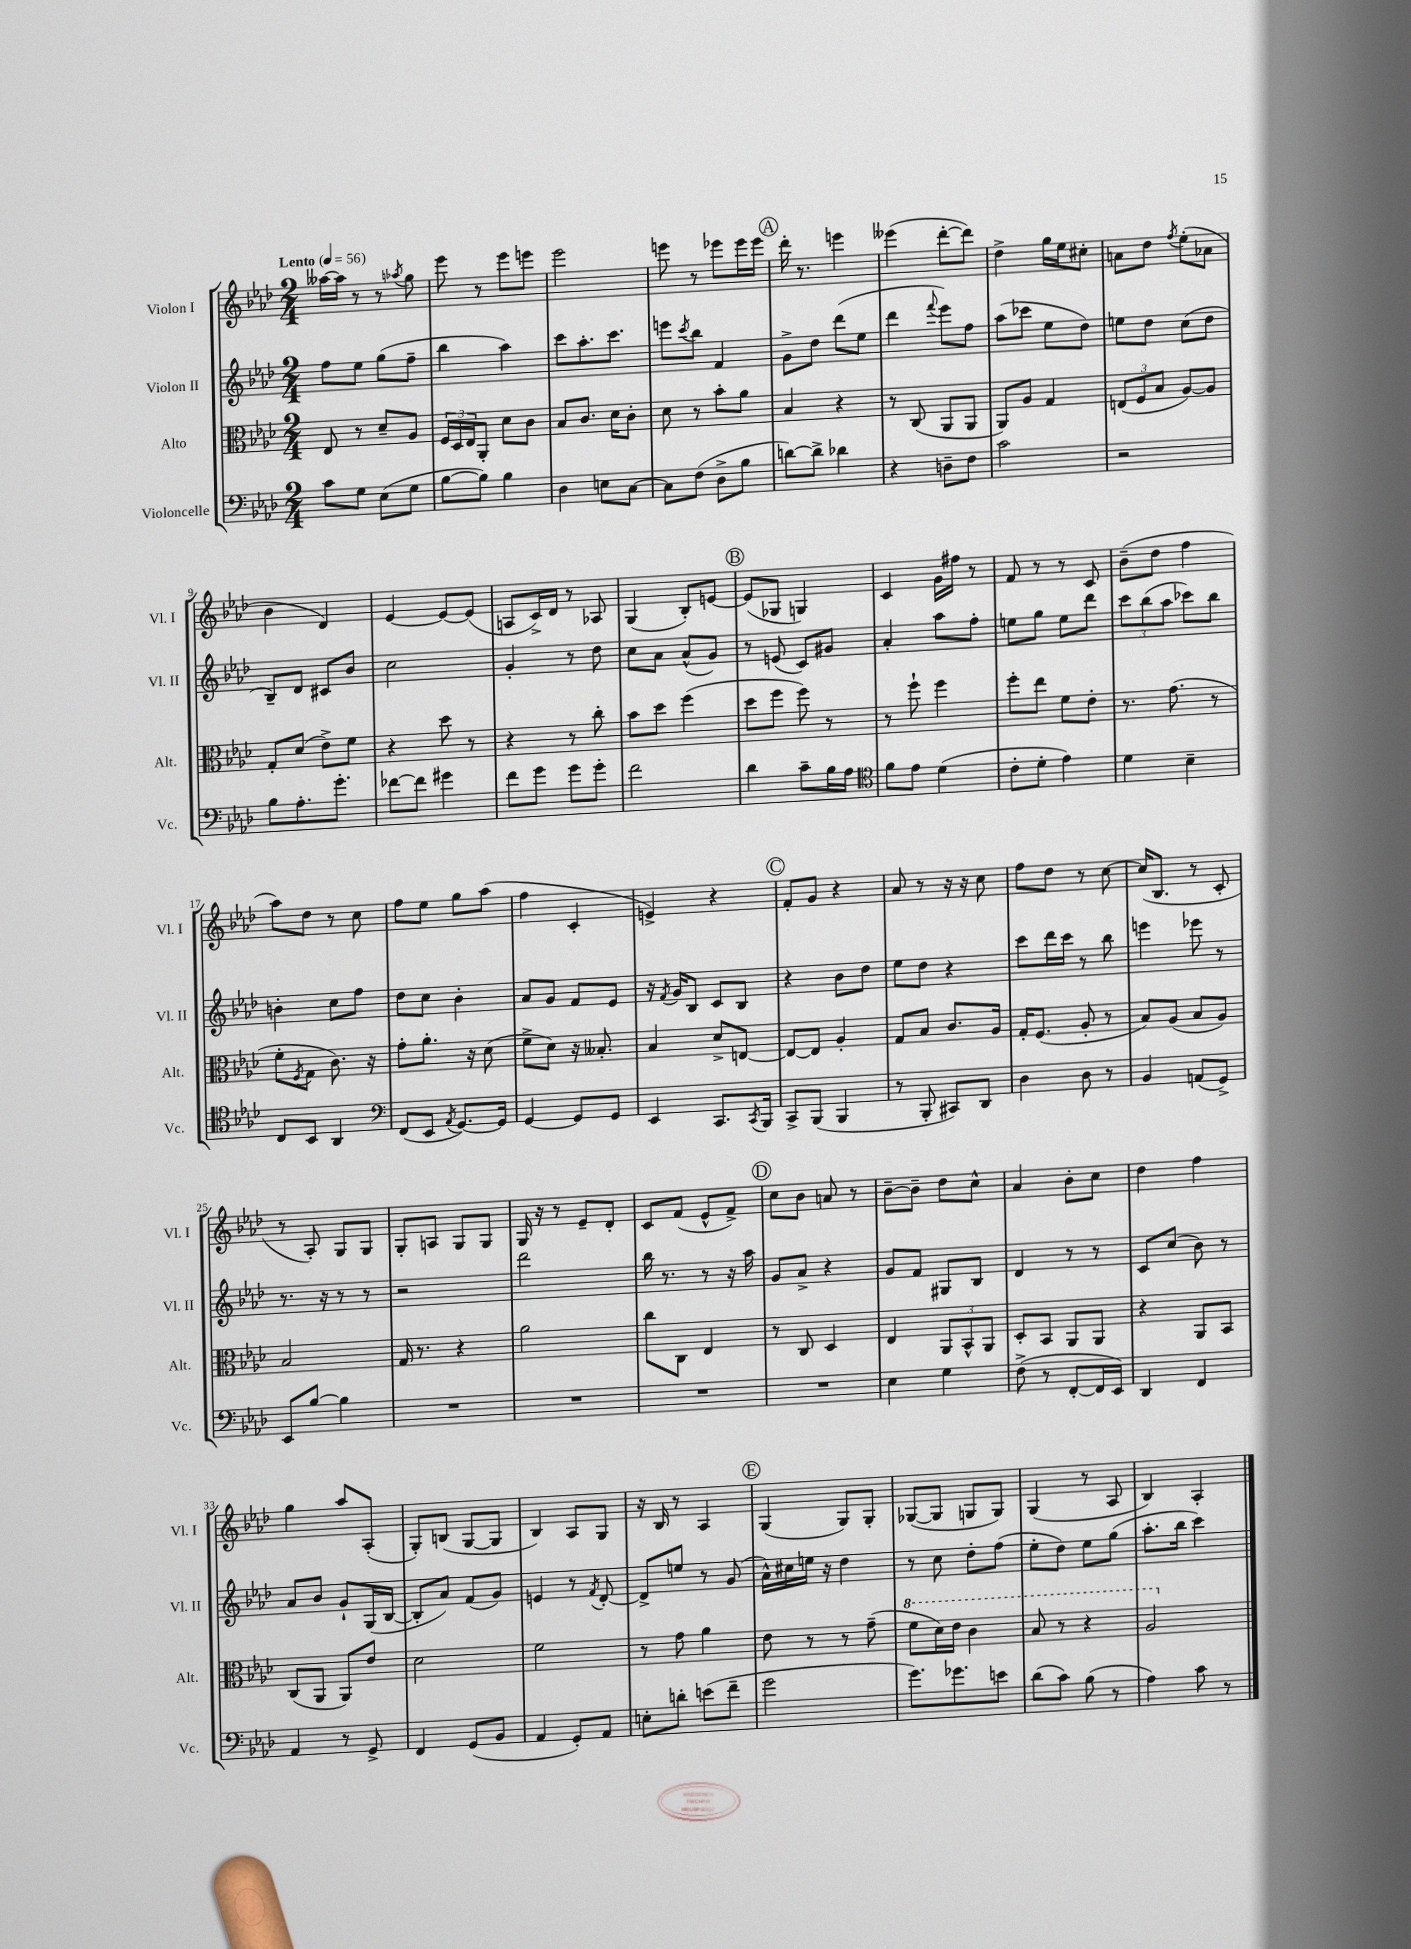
<<
\new StaffGroup <<
\new Staff = "s0" \with { instrumentName = "Violon I" shortInstrumentName = "Vl. I" } {
    \clef treble \key aes \major \numericTimeSignature \time 2/4 \tempo "Lento" 4 = 56
    aeses''16~ aeses''16 r8 r8 \acciaccatura { aes''8 } g''8 |
    ees'''8 r8 ees'''8 e'''8 |
    ees'''2 |
    e'''8 r8 ees'''8 ees'''16 ees'''16 |
    \mark \markup { \circle "A" } des'''16-. r8. e'''4 |
    eeses'''4( des'''8~-. des'''8) |
    des''4-> g''16 ees''16 cis''8-. |
    a'8 des''8 \acciaccatura { f''8 } ees''8-.( aes'8 |
    bes'4 des'4) |
    ees'4~ ees'8~ ees'8( |
    a8 c'16->) des'16 r8 aes8 |
    g4( bes8-.) e'8~ |
    \mark \markup { \circle "B" } e'8( ges8 g4) |
    c'4 g'16 fis''16 r8 |
    f'8 r8 r8 c'8 |
    bes'8--( des''8 f''4 |
    aes''8) des''8 r8 c''8 |
    f''8 ees''8 g''8 aes''8( |
    f''4 c'4-. |
    e'4->) r4 |
    \mark \markup { \circle "C" } f'8-. g'8 r4 |
    aes'8 r8 r16 r16 c''8 |
    f''8 des''8 r8 c''8~ |
    c''16( bes8. r8 c'8-. |
    r8 aes8-.) g8 g8 |
    g8-. a8 g8 g8 |
    g16 r16 r8 ees'8-- des'8-. |
    c'8 f'8( ees'8-^ f'8->) |
    \mark \markup { \circle "D" } c''8 bes'8 a'8 r8 |
    bes'8~-- bes'8-- des''8 c''8-^ |
    aes'4 bes'8-. c''8 |
    des''4 f''4 |
    g''4 aes''8 aes8-.( |
    g8-.) b8( g8~ g8 |
    bes4) aes8 g8 |
    r16 bes16 r8 aes4 |
    \mark \markup { \circle "E" } g4( g8) g8-. |
    ges8~( ges8 g8 g8) |
    g4( r8 aes8 |
    bes4) aes4-. \bar "|." |
}
\new Staff = "s1" \with { instrumentName = "Violon II" shortInstrumentName = "Vl. II" } {
    \clef treble \key aes \major \numericTimeSignature \time 2/4
    f''8 ees''8 g''8( f''8-- |
    bes''4 aes''4) |
    c'''8 aes''8.-. c'''8. |
    e'''8 \acciaccatura { c'''8 } bes''8 f'4 |
    \mark \markup { \circle "A" } g'8-> des''8 des'''8( ees''8 |
    des'''4 \appoggiatura { f'''8 } ees'''8) f''8 |
    aes''8( ces'''8 ees''8 des''8) |
    e''8 des''8 c''8( des''8 |
    bes8--) des'8 cis'8 bes'8 |
    c''2 |
    g'4-. r8 des''8 |
    c''8 aes'8 aes'8-^( g'8) |
    \mark \markup { \circle "B" } r8 e'8( c'8) gis'8 |
    aes'4-. aes''8 f''8-. |
    e''8 g''8 e''8 des'''8 |
    \tuplet 3/2 { c'''8 bes''8( aes''8 } ces'''8) bes''8 |
    b'4-. c''8 f''8 |
    des''8 c''8 bes'4-. |
    aes'8 g'8 f'8 ees'8 |
    r16 \acciaccatura { f'8 } g'16 bes8 c'8 bes8 |
    \mark \markup { \circle "C" } r4 bes'8 des''8 |
    ees''8 des''8 r4 |
    c'''8 des'''16 c'''16 r8 bes''8 |
    e'''4 ees'''8 r8 |
    r8. r16 r8 r8 |
    r2 |
    des'''2 |
    bes''16 r8. r8 r16 aes''16 |
    \mark \markup { \circle "D" } g'8 aes'8-> r4 |
    g'8 f'8 gis8 bes8 |
    des'4 r8 r8 |
    c'8 c''8( bes'8) r8 |
    aes'8 bes'8 g'8-! g16( bes16~ |
    bes8-. aes'8) f'8( g'8) |
    e'4 r8 \acciaccatura { f'8 } des'8~-. |
    des'8-> e''8 r8 g'8( |
    \mark \markup { \circle "E" } aes'16-^) cis''16 e''16 r16 des''4 |
    r8 c''8 des''8-. f''8( |
    ees''8-. des''8) ees''8 g''8( |
    aes''8.-. bes''16 c'''4) \bar "|." |
}
\new Staff = "s2" \with { instrumentName = "Alto" shortInstrumentName = "Alt." } {
    \clef alto \key aes \major \numericTimeSignature \time 2/4
    ees8 r8 des'8-- aes8 |
    \tuplet 3/2 { f16 des16 ees16 } aes,8-. des'8 c'8 |
    bes8 c'8. des'16 c'8-. |
    des'8 r8 bes'8-. aes'8 |
    \mark \markup { \circle "A" } bes4 r4 |
    r8 c8( aes,8 aes,8 |
    aes,8) aes8 g4 |
    \tuplet 3/2 { e8( f8 bes8 } aes8~) aes8 |
    g8-. des'8( ees'8->) f'8 |
    r4 des''8 r8 |
    r4 r8 c''8-. |
    bes'8 des''8 f''4( |
    \mark \markup { \circle "B" } des''8 f''8 f''8) r8 |
    r8 f''8-! f''4 |
    f''8-. ees''8 f'8 ees'8-. |
    r8. g'8.( r8 |
    f'8-. \acciaccatura { f8 } g8 c'8.) r16 |
    g'8-. aes'8.-. r16 des'8( |
    f'8-> des'8) r16 beses8.-. |
    bes4 des'8-> e8~ |
    \mark \markup { \circle "C" } e8~ e8 aes4-. |
    g8 bes8 c'8. aes16 |
    g16-. f8.( aes8-. r8 |
    bes8) aes8( bes8 aes8) |
    bes2 |
    g16 r8. r4 |
    aes'2 |
    c''8 c8 ees4 |
    \mark \markup { \circle "D" } r8 c8 des4 |
    ees4 \tuplet 3/2 { aes,8 bes,8-^ aes,8 } |
    des8-. bes,8 aes,8 aes,8 |
    r4 aes,8 bes,8 |
    c8( aes,8 aes,8) ees'8 |
    des'2 |
    f'2 |
    r8 g'8 aes'4 |
    \mark \markup { \circle "E" } ees'8 r8 r8 g'8--( |
    \ottava #1 f''8 des''16) ees''16 c''4 |
    bes'8 r8 r4 |
    aes'2 \ottava #0 \bar "|." |
}
\new Staff = "s3" \with { instrumentName = "Violoncelle" shortInstrumentName = "Vc." } {
    \clef bass \key aes \major \numericTimeSignature \time 2/4
    c'8 g8 ees8( g8 |
    bes8~ bes8) bes4 |
    des4 e8 c8~ |
    c8 f8( des8-> bes8 |
    \mark \markup { \circle "A" } d'8~) d'8-> des'4 |
    r4 d8-- f8 |
    c'2 |
    r2 |
    bes8 aes8.-. g'8.-. |
    fes'8~ fes'8 gis'4 |
    f'8 g'8 g'8 g'8-. |
    f'2 |
    \mark \markup { \circle "B" } des'4 c'8-- bes16 aes16 |
    \clef tenor f'8 ees'8 des'4( |
    c'8-. des'8-. ees'4) |
    des'4 bes4-- |
    c8 bes,8 aes,4 |
    \clef bass f,8( ees,8 \acciaccatura { aes,8 } g,8.~) g,16 |
    g,4~ g,8 g,8 |
    ees,4 c,8. \acciaccatura { c,8 } bes,,16 |
    \mark \markup { \circle "C" } c,8-> bes,,8( bes,,4 |
    r8 bes,,8-. cis,8) des,8 |
    des4 des8 r8 |
    bes,4 a,8( g,8->) |
    ees,8 bes8~ bes4 |
    R2 |
    R2 |
    R2 |
    \mark \markup { \circle "D" } R2 |
    ees4 g4 |
    f8->( r8 f,8~-. f,16 ees,16) |
    des,4 f,4 |
    aes,4 r8 g,8-> |
    f,4 g,8( bes,8 |
    aes,4 g,8-.) aes,8 |
    e8-. d'8-. e'8( f'8-- |
    \mark \markup { \circle "E" } g'2 |
    g'8.) ges'8. e'8 |
    des'8( c'8) bes8( r8 |
    aes4) c'8 r8 \bar "|." |
}
>>
>>
